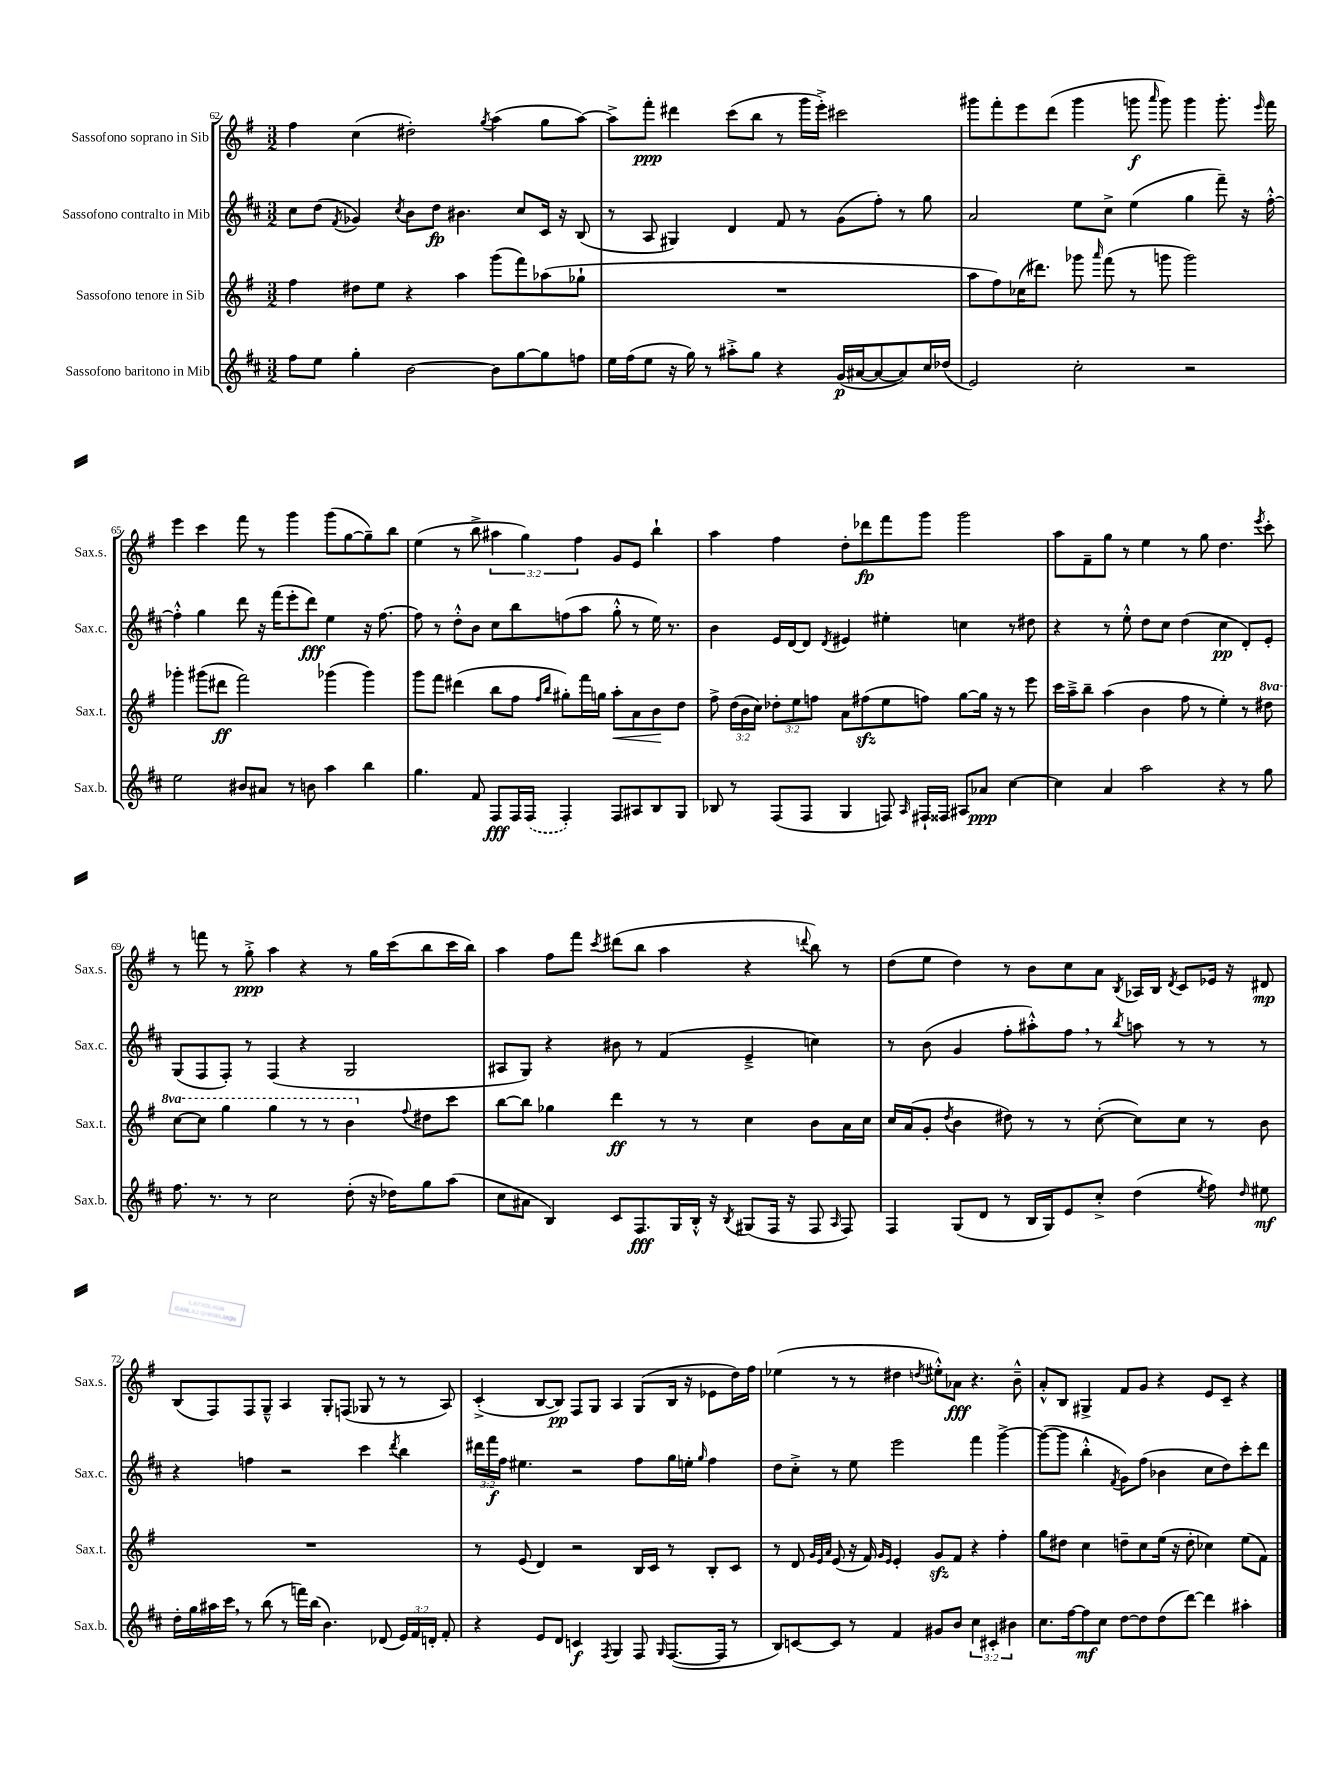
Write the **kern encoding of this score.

**kern	**dynam	**kern	**dynam	**kern	**dynam	**kern	**dynam
*part4	*part4	*part3	*part3	*part2	*part2	*part1	*part1
*staff4	*staff4	*staff3	*staff3	*staff2	*staff2	*staff1	*staff1
*I"Sassofono baritono in Mib	*	*I"Sassofono tenore in Sib	*	*I"Sassofono contralto in Mib	*	*I"Sassofono soprano in Sib	*
*I'Sax.b.	*	*I'Sax.t.	*	*I'Sax.c.	*	*I'Sax.s.	*
*clefG2	*	*clefG2	*	*clefG2	*	*clefG2	*
*k[f#c#]	*	*k[f#]	*	*k[f#c#]	*	*k[f#]	*
*M3/2	*	*M3/2	*	*M3/2	*	*M3/2	*
=62	=62	=62	=62	=62	=62	=62	=62
8ff#\L	.	4ff#\	.	8cc#\L	.	4ff#\	.
8ee\J	.	.	.	(8dd\J	.	.	.
.	.	.	.	8qf#/	.	.	.
4gg'\	.	8dd#X\L	.	4g-X/)	.	(4cc\	.
.	.	8ee\J	.	.	.	.	.
.	.	.	.	8qcc#/	.	.	.
[2b\	.	4r	.	8b\L	.	2dd#X'\)	.
.	.	.	.	8dd\J	fp	.	.
.	.	4aa\	.	4.b#X\	.	.	.
.	.	.	.	.	.	8qgg/	.
8b\L]	.	(8ggg\L	.	.	.	(4aa\	.
[8gg\	.	8fff#\)	.	8cc#/L	.	.	.
8gg\]	.	(8aa-X\	.	16c#/Jk	.	8gg\L	.
.	.	.	.	16r	.	.	.
8ffn\J	.	8gg-X`\J	.	(8B/	.	[8aa\J)	.
=63	=63	=63	=63	=63	=63	=63	=63
16ee\LL	.	1.r	.	8r	.	8aa^\L]	.
(16ff#\J	.	.	.	.	.	.	.
8ee\J	.	.	.	8A/	.	8fff#'\J	ppp
16r	.	.	.	4G#X/)	.	4ddd#X\	.
16gg\)	.	.	.	.	.	.	.
8r	.	.	.	.	.	.	.
8aa#X'^\L	.	.	.	4d/	.	(8ccc\L	.
8gg\J	.	.	.	.	.	8bb\J	.
4r	.	.	.	8f#/	.	8r	.
.	.	.	.	8r	.	16ggg\LL	.
.	.	.	.	.	.	16eee'^\JJ)	.
(16g/LL	p	.	.	(8g\L	.	2ccc#X\	.
[16a#X/J	.	.	.	.	.	.	.
8a#/_	.	.	.	8ff#'\J)	.	.	.
8a#/])	.	.	.	8r	.	.	.
16cc#/L	.	.	.	8gg\	.	.	.
(16dd-X/JJ	.	.	.	.	.	.	.
=64	=64	=64	=64	=64	=64	=64	=64
2e/)	.	8aa\L	.	2a/	.	8ggg#X\L	.
.	.	8ff#\)	.	.	.	8fff#'\	.
.	.	(16cc-X\K	.	.	.	8eee\	.
.	.	8.ddd#X\J)	.	.	.	.	.
.	.	.	.	.	.	(8ddd\J	.
2cc#'\	.	8ggg-X\	.	8ee\L	.	4ggg#\	.
.	.	16qqaaa/	.	.	.	.	.
.	.	(8fff#\	.	8cc#^\J	.	.	.
.	.	8r	.	(4ee\	.	8gggn\	f
.	.	.	.	.	.	16qqaaa/	.
.	.	8gggn\	.	.	.	8ggg\)	.
2r	.	2ggg\)	.	4gg\	.	4ggg\	.
.	.	.	.	8fff#~\)	.	8.ggg'\	.
.	.	.	.	16r	.	.	.
.	.	.	.	.	.	16qqeee/	.
.	.	.	.	[16ff#'^^\	.	16fff#\	.
!!LO:LB:g=z
=65	=65	=65	=65	=65	=65	=65	=65
2ee\	.	4ggg-X'\	.	4ff#'^^\]	.	4eee\	.
.	.	(8ggg#X\L	.	4gg\	.	4ccc\	.
.	.	8ddd#X\J	ff	.	.	.	.
8b#X/L	.	2fff#\)	.	8ddd\	.	8fff#\	.
8a#X/J	.	.	.	16r	.	8r	.
.	.	.	.	(16fff#\KL	.	.	.
8r	.	.	.	8eee'\	.	4ggg\	.
8bn\	.	.	.	8ddd\J)	fff	.	.
4aa\	.	(4ggg-X\	.	4ee\	.	(8ggg\L	.
.	.	.	.	.	.	[8gg\	.
4bb\	.	4ggg-\)	.	16r	.	8gg~\])	.
.	.	.	.	[8.ff#\	.	.	.
.	.	.	.	.	.	8bb\J	.
=66	=66	=66	=66	=66	=66	=66	=66
4.gg\	.	8ggg\L	.	8ff#\]	.	(4ee\	.
.	.	8fff#\J	.	8r	.	.	.
.	.	(4ddd#X\	.	8dd'^^\L	.	8r	.
8f#/	.	.	.	8b\J	.	8bb^\	.
8F#/L	fff	8bb\L	.	8cc#\L	.	6aa#X\	.
16F#/L	.	8ff#\J	.	8bb\	.	.	.
.	.	.	.	.	.	6gg\)	.
(16F#/JJ	.	.	.	.	.	.	.
.	.	16qqff#/LL	.	.	.	.	.
.	.	16qqbb/JJ	.	.	.	.	.
4F#'/)	.	8gg#X'\L)	.	(8ffn\	.	.	.
.	.	.	.	.	.	6ff#\	.
.	.	16fff#\L	.	8aa\J	.	.	.
.	.	16ggn\JJ	.	.	.	.	.
!	!	!	!LO:HP:b	!	!	!	!
8F#/L	.	8aa'\L	<	8gg'^^\	.	8g/L	.
8A#X/	.	8a\	.	8r	.	8e/J	.
8B/	.	8b\	.	16ee\)	.	4bb`\	.
.	.	.	.	8.r	.	.	.
8G/J	.	8dd\J	[	.	.	.	.
=67	=67	=67	=67	=67	=67	=67	=67
8B-X/	.	8ff#^\	.	4b\	.	4aa\	.
8r	.	(24dd\LL	.	.	.	.	.
.	.	24b\	.	.	.	.	.
.	.	24cc\JJ)	.	.	.	.	.
(8F#/L	.	12dd-X'\L	.	16e/LL	.	4ff#\	.
.	.	.	.	[16d/J	.	.	.
.	.	12ee\	.	.	.	.	.
8F#/J	.	.	.	8d/J]	.	.	.
.	.	12ffn\J	.	.	.	.	.
.	.	.	.	8qd/	.	.	.
4G/	.	8a\L	.	4e#X/	.	8dd'\L	.
.	.	(8ff#Xzz\	.	.	.	8ddd-X\	fp
8Fn/)	.	8ee\	.	4ee#X'\	.	8fff#\	.
16qqA/	.	.	.	.	.	.	.
16F#X`/LL	.	8ffn\J)	.	.	.	8ggg\J	.
16F##X/JJ	.	.	.	.	.	.	.
8A#X/L	.	[8gg\L	.	4ccn\	.	2ggg\	.
8a-X/J	ppp	16gg\Jk]	.	.	.	.	.
.	.	16r	.	.	.	.	.
[4cc#\	.	8r	.	8r	.	.	.
.	.	8eee\	.	8dd#X\	.	.	.
=68	=68	=68	=68	=68	=68	=68	=68
4cc#\]	.	16ccc\LL	.	4r	.	8aa\L	.
.	.	16aa~^\J	.	.	.	.	.
.	.	8bb~\J	.	.	.	8f#~\	.
4a/	.	(4aa\	.	8r	.	8gg\J	.
.	.	.	.	8ee'^^\	.	8r	.
2aa\	.	4b\	.	8dd\L	.	4ee\	.
.	.	.	.	8cc#\J	.	.	.
.	.	8ff#\	.	(4dd\	.	8r	.
.	.	8r	.	.	.	8gg\	.
4r	.	4ee'\)	.	4cc#\	pp	4.dd\	.
8r	.	8r	.	8d'/L)	.	.	.
.	.	.	.	.	.	8qeee/	.
*	*	*8va	*	*	*	*	*
8gg\	.	8ddd#X\	.	8e'/J	.	8ccc'\	.
!!LO:LB:g=z
=69	=69	=69	=69	=69	=69	=69	=69
8.ff#\	.	[8ccc\L	.	(8G/L	.	8r	.
.	.	8ccc\J]	.	8F#/	.	8fffn\	.
8.r	.	.	.	.	.	.	.
.	.	4ggg\	.	8F#'/J)	.	8r	.
8r	.	.	.	8r	.	8gg'^\	ppp
2cc#\	.	4ggg\	.	(4F#/	.	4aa\	.
.	.	8r	.	4r	.	4r	.
.	.	8r	.	.	.	.	.
(8dd'\	.	4bb\	.	2G/	.	8r	.
16r	.	.	.	.	.	16gg\LL	.
16dd-X\KL)	.	.	.	.	.	(16ccc\J	.
*	*	*X8va	*	*	*	*	*
.	.	8qqff#/	.	.	.	.	.
8gg\	.	8dd#X\L	.	.	.	8bb\	.
(8aa\J	.	8ccc\J	.	.	.	16ccc\L	.
.	.	.	.	.	.	16bb\JJ)	.
=70	=70	=70	=70	=70	=70	=70	=70
8cc#\L	.	[8bb\L	.	8A#X/L	.	4aa\	.
8a#X\J	.	8bb\J]	.	8G/J)	.	.	.
4B/)	.	4gg-X\	.	4r	.	8ff#\L	.
.	.	.	.	.	.	8fff#\J	.
.	.	.	.	.	.	8qccc/	.
8c#/L	.	4ddd\	ff	8b#X\	.	(8ddd#X\L	.
8.F#/	fff	.	.	8r	.	8bb\J	.
.	.	8r	.	(4f#/	.	4aa\	.
16G/L	.	.	.	.	.	.	.
16B'^^/JJ	.	8r	.	.	.	.	.
16r	.	.	.	.	.	.	.
8qB/	.	.	.	.	.	.	.
(8G#X/L	.	4cc\	.	4e~^/	.	4r	.
16F#/Jk	.	.	.	.	.	.	.
16r	.	.	.	.	.	.	.
.	.	.	.	.	.	8qqdddn/	.
8F#/	.	8b\L	.	4ccn\)	.	8bb\)	.
16qqA/	.	.	.	.	.	.	.
8F#/)	.	16a\L	.	.	.	8r	.
.	.	16cc\JJ	.	.	.	.	.
=71	=71	=71	=71	=71	=71	=71	=71
4F#/	.	16cc/LL	.	8r	.	(8dd\L	.
.	.	(16a/J	.	.	.	.	.
.	.	8g'/J	.	(8b\	.	8ee\J	.
.	.	8qdd/	.	.	.	.	.
(8G/L	.	4b\	.	4g/	.	4dd\)	.
8d/J	.	.	.	.	.	.	.
8r	.	8dd#X\)	.	8ff#'\L	.	8r	.
16B/LL	.	8r	.	8aa#X'^^\)	.	8b\L	.
16G/J)	.	.	.	.	.	.	.
8e/	.	8r	.	8ff#,\J	.	8cc\	.
8cc#'^/J	.	([8cc'\	.	8r	.	8a\J	.
.	.	.	.	8qbb/	.	8qB/	.
(4dd\	.	8cc\L])	.	8aan\	.	16A-X/LL	.
.	.	.	.	.	.	16B/JJ	.
.	.	.	.	.	.	8qd/	.
.	.	8cc\J	.	8r	.	8c/L	.
8qee/	.	.	.	.	.	.	.
8ff#\)	.	8r	.	8r	.	16e-X/Jk	.
.	.	.	.	.	.	16r	.
16qqdd/	.	.	.	.	.	.	.
8ee#X\	mf	8b\	.	8r	.	8d#X/	mp
!!LO:LB:g=z
=72	=72	=72	=72	=72	=72	=72	=72
16dd'\LL	.	1.r	.	4r	.	(8B/L	.
16gg\	.	.	.	.	.	.	.
16aa#X\	.	.	.	.	.	8F#/)	.
16ccc#,\JJ	.	.	.	.	.	.	.
8r	.	.	.	4ffn\	.	8F#/	.
(8bb\	.	.	.	.	.	8G~^^/J	.
8r	.	.	.	2r	.	4A/	.
16fffn\LL)	.	.	.	.	.	.	.
(16bb\JJ	.	.	.	.	.	.	.
4.b\)	.	.	.	.	.	8G'/L	.
.	.	.	.	.	.	(8Fn/J	.
.	.	.	.	4ccc#\	.	8G-X/	.
(8d-X/	.	.	.	.	.	8r	.
.	.	.	.	8qddd/	.	.	.
24e/LL)	.	.	.	4bb\	.	8r	.
24f#/	.	.	.	.	.	.	.
24dn'/JJ	.	.	.	.	.	.	.
8f#'/	.	.	.	.	.	8A/)	.
=73	=73	=73	=73	=73	=73	=73	=73
4r	.	8r	.	24ddd#X\LL	.	(4c'^/	.
.	.	.	.	24fff#\	f	.	.
.	.	.	.	24ff#\JJ	.	.	.
.	.	(8e/	.	4.ee#X\	.	.	.
8e/L	.	4d/)	.	.	.	[8B/L	.
8d/J	.	.	.	.	.	8B/J])	pp
4cn/	f	2r	.	2r	.	8F#/L	.
.	.	.	.	.	.	8G/J	.
8qF#/	.	.	.	.	.	.	.
4G/	.	.	.	.	.	4A/	.
8F#/	.	16B/LL	.	8ff#\L	.	(8G/L	.
.	.	16c/JJ	.	.	.	.	.
16qqG/	.	.	.	.	.	.	.
([8.F#/L	.	8r	.	16gg\L	.	16B/Jk	.
.	.	.	.	16een'\JJ	.	16r	.
.	.	.	.	16qqgg/	.	.	.
.	.	8B'/L	.	4ff#\	.	8e-X\L	.
16F#/Jk]	.	.	.	.	.	.	.
8r	.	8c/J	.	.	.	16dd\L)	.
.	.	.	.	.	.	16ff#\JJ	.
=74	=74	=74	=74	=74	=74	=74	=74
8B/L)	.	8r	.	8dd\L	.	(4ee-X\	.
[8cn/	.	8d/	.	8cc#'^\J	.	.	.
.	.	32qqg/LLL	.	.	.	.	.
.	.	32qqe/	.	.	.	.	.
.	.	32qqa/JJJ	.	.	.	.	.
8c/J]	.	(8e/	.	8r	.	8r	.
8r	.	16r	.	8ee\	.	8r	.
.	.	16f#/)	.	.	.	.	.
.	.	16qqg/LL	.	.	.	.	.
.	.	16qqe/JJ	.	.	.	.	.
4f#/	.	4e'/	.	2eee\	.	4dd#X\	.
.	.	.	.	.	.	8qddn/	.
8g#X/L	.	8gzz/L	.	.	.	8ee#X'^^\L)	.
8b/J	.	8f#/J	.	.	.	8a-X\J	fff
6cc#\	.	4r	.	4fff#\	.	4.r	.
6c#X'/	.	.	.	.	.	.	.
.	.	4ff#'\	.	[4ggg^\	.	.	.
6b#X\	.	.	.	.	.	.	.
.	.	.	.	.	.	8b~^^\	.
=75	=75	=75	=75	=75	=75	=75	=75
8.cc#\L	.	8gg\L	.	(8ggg\L_	.	8a'^^/L	.
.	.	8dd#X\J	.	8ggg\J]	.	8B/J	.
[16ff#\k	.	.	.	.	.	.	.
8ff#\]	mf	4cc\	.	4bb'^^\	.	4G#X^/	.
8cc#\J	.	.	.	.	.	.	.
.	.	.	.	8qf#/	.	.	.
[8dd\L	.	8ddn~\L	.	8g\L)	.	8f#/L	.
8dd\]	.	8cc\	.	(8ff#\J	.	8g/J	.
(8dd\	.	(16ee\Jk	.	4b-X\	.	4r	.
.	.	16r	.	.	.	.	.
[8ddd\J)	.	8dd'\	.	.	.	.	.
4ddd\]	.	4cc-X\)	.	8cc#\L	.	8e/L	.
.	.	.	.	8dd\)	.	8c~/J	.
4aa#X'\	.	(8ee\L	.	8ccc#'\	.	4r	.
.	.	8f#\J)	.	8ddd\J	.	.	.
==	==	==	==	==	==	==	==
*-	*-	*-	*-	*-	*-	*-	*-
